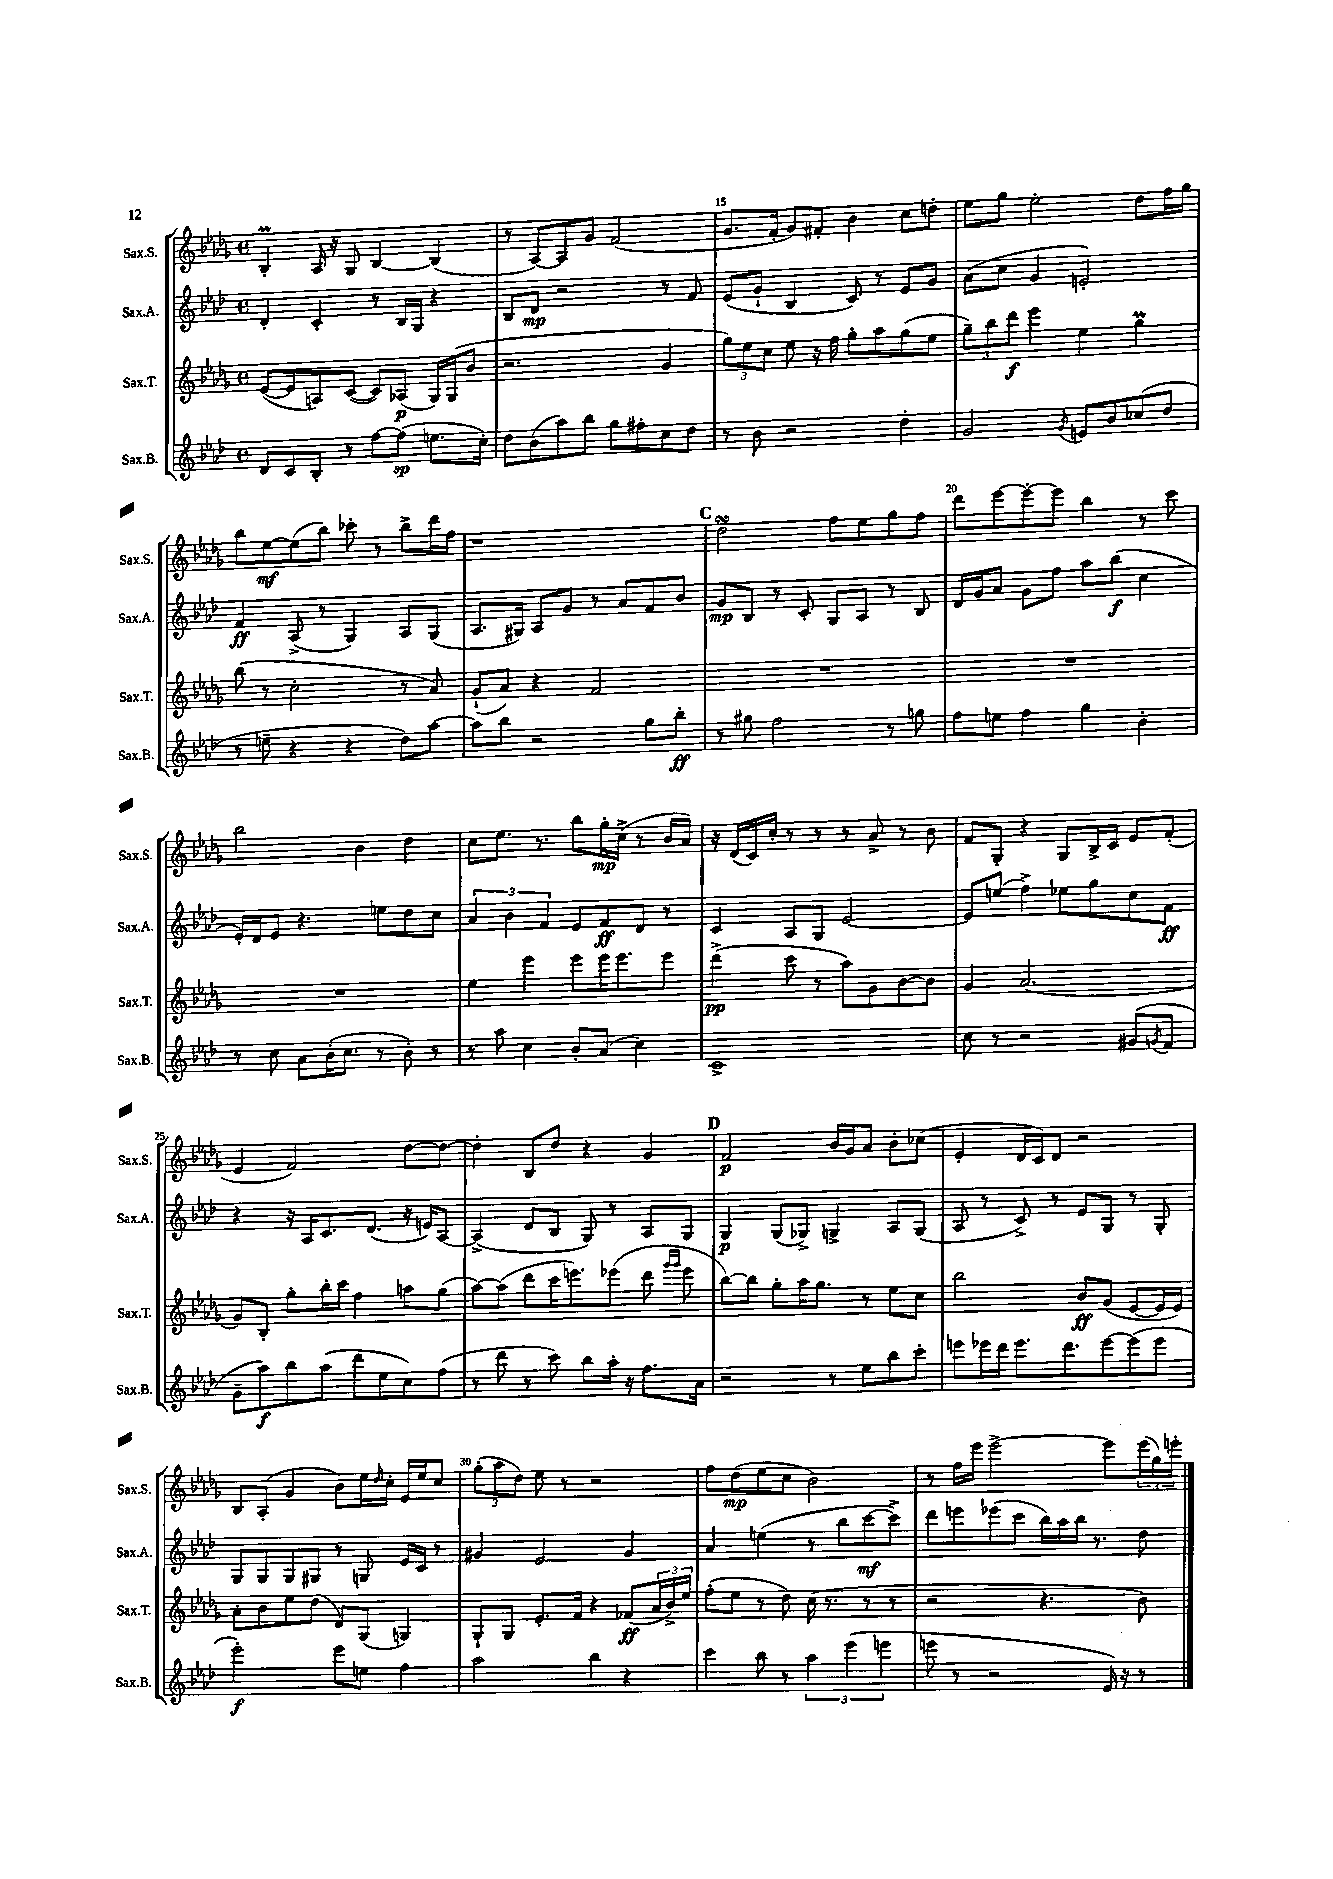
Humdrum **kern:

**kern	**kern	**kern	**kern
*staff4	*staff3	*staff2	*staff1
*clefG2	*clefG2	*clefG2	*clefG2
*k[b-e-a-d-]	*k[b-e-a-d-g-]	*k[b-e-a-d-]	*k[b-e-a-d-g-]
*M4/4	*M4/4	*M4/4	*M4/4
*met(c)	*met(c)	*met(c)	*met(c)
8d-	([8e-	4d-'	4B-'
8c	8e-]	.	.
8B-'	8A)	4c'	16A-
.	.	.	16r
8r	([8c	.	8G-
[8ff	8c])	8r	[4B-
(8ff]	(8A-	16B-	.
.	.	16G	.
8.ee	16G-)	4r	(4B-]
.	(16G-	.	.
.	8b-	.	.
16cc')	.	.	.
=	=	=	=
8dd-	2.r	8B-	8r
(8b-	.	8d-	[8A-)
8aa-)	.	2r	8A-]
8bb-	.	.	8g-
8gg	.	.	(2f
8ff#'	.	.	.
8cc	4g-	8r	.
8dd-	.	8f	.
=	=	=	=
8r	12gg-)	(8e-	8.g-
.	12ee-	.	.
8b-	.	8g`	.
.	12cc	.	.
.	.	.	16f'
2r	8ee-	4B-	8g-)
.	16r	.	8f#'
.	16ff	.	.
.	8gg-'	8c)	4b-
.	8aa-	8r	.
4dd-'	(8gg-	8e-	8cc
.	8ee-	8g	8dd'
=	=	=	=
2g	12gg-~)	(8a-	8ee-
.	12bb-	.	.
.	.	8cc	8gg-
.	12ddd-	.	.
.	4eee-	4g	2ee-'
8qg	.	.	.
8e	4ee-	2e')	.
8b-	.	.	.
(8cc-	4gg-	.	8dd-
8dd-	.	.	16ff
.	.	.	16gg-
=	=	=	=
8r	(8bb-	4f	8bb-
8ee~	8r	.	[8ee-
4r	2cc'	(8A-^	(8ee-]
.	.	8r	8bb-)
4r	.	4G)	8ccc-'
.	.	.	8r
8dd-)	8r	8A-	8bb-^
[8aa-	8a-)	(8G	16ddd-
.	.	.	16ff
=	=	=	=
8aa-]	(8g-`	8.A-	1r
8bb-	8a-)	.	.
.	.	16G#)	.
2r	4r	8A-	.
.	.	8g	.
.	2f	8r	.
.	.	8a-	.
8gg	.	8f	.
8bb-'	.	8b-	.
=	=	=	=
8r	1r	8g	2dd-
8gg#	.	8B-	.
2ff	.	8r	.
.	.	8c'	.
.	.	8G	8ff
.	.	8A-	8ee-
8r	.	8r	8gg-
8gg	.	8B-	8ff
=	=	=	=
8ff	1r	16d-	8ddd-
.	.	16g	.
8ee	.	8a-	[8eee-
4ff	.	8g	8eee-'_
.	.	8ff	8eee-]
4gg	.	8aa-	4bb-
.	.	(8bb-	.
4b-'	.	4cc	8r
.	.	.	8ccc
=	=	=	=
8r	1r	16e-')	2bb-
.	.	16d-	.
8cc	.	8e-	.
8a-	.	4.r	.
(16b-'	.	.	.
8.cc	.	.	.
.	.	.	4b-
8r	.	8ee	.
8b-')	.	8dd-	4dd-
8r	.	8cc	.
=	=	=	=
8r	4ee-	6a-	8cc
8aa-	.	.	8.ee-
.	.	6b-	.
4cc	4eee-	.	.
.	.	.	8.r
.	.	6f	.
8b-'	8eee-	8e-	8bb-
(8a-	16eee-	8f	16gg-'
.	8.eee-	.	(16cc^
4cc)	.	8d-	8r
.	8eee-	8r	16b-
.	.	.	16a-)
=	=	=	=
1c^	(4ddd-^	4c	16r
.	.	.	(16d-
.	.	.	16c)
.	.	.	16cc'
.	8ccc	8A-	8r
.	8r	8G	8r
.	8aa-)	[2e-	8r
.	8g-	.	8a-^
.	[8b-	.	8r
.	8b-]	.	8b-
=	=	=	=
8cc	4g-	8e-]	8f
8r	.	(8ee	8G-'
2r	(2.a-	4ff^)	4r
.	.	8ee-	8G-
.	.	8gg	16B-^
.	.	.	16c
(8g#	.	8cc	8e-
8qg	.	.	.
8f	.	8f	(8f'
=	=	=	=
8g~	8g-)	4r	4e-
8aa-)	8B-'	.	.
8bb-	8gg-'	16r	2f)
.	.	16A-	.
(8aa-	16bb-'	8.c	.
.	16ccc	.	.
8ddd-	4ff	.	.
.	.	(8.d-	.
8ee-	.	.	.
8cc)	8aa	16r	[8dd-
.	.	16e)	.
(8ff	(8gg-	[8A-	8dd-_
=	=	=	=
8r	[8aa-)	(4A-^]	4dd-']
8ddd-	(8aa-]	.	.
8r	8ddd-	8d-	8B-
8ccc)	16ccc	8B-	8dd-
.	8.eee)	.	.
8bb-	.	8G)	4r
16aa-'	(8eee-	8r	.
16r	.	.	.
8.ff	8ddd-	8A-	4g-
.	16qqggg-	.	.
.	16qqggg-	.	.
.	8eee-	8G	.
16a-	.	.	.
=	=	=	=
2r	[8bb-)	4G	2f
.	8bb-]	.	.
.	8gg-'	(8G	.
.	16aa-	8G-^)	.
.	8.gg-	.	.
8r	.	4G^	16b-
.	.	.	16g-
8ee-	8r	.	8a-
8bb-	8ee-	8A-	8b-'
8ccc'	8cc	(8G	(8cc-
=	=	=	=
8eee	2bb-	8A-	4e-'
16eee-	.	8r	.
16ddd-	.	.	.
8.eee-	.	8c^)	16d-
.	.	.	16c)
.	.	8r	8d-
8.ddd-	.	.	.
.	8b-	8e-	2r
[8eee-	(8g-	8G	.
(8eee-]	[8e-	8r	.
8eee-	16e-]	8G'	.
.	16e-)	.	.
=	=	=	=
2eee-')	8a-'	8G	8B-
.	8b-	8G	(8A-'
.	8ee-	8G	4g-
.	(8dd-	8G#	.
8eee-	8d-)	8r	8b-)
8ee	(8G-	8G	16ee-
.	.	.	16qqdd-
.	.	.	16cc'
4ff	4G)	16e-	16e-
.	.	16c	16ee-
.	.	8r	8cc
=	=	=	=
2aa-	8G-`	4g#	(12gg-'
.	.	.	12aa-
.	8G-	.	.
.	.	.	12dd-)
.	8.e-'	2e-	8ee-
.	.	.	8r
.	16f	.	.
4bb-	4r	.	2r
4r	(8f-	4g#	.
.	24a-	.	.
.	24b-^)	.	.
.	24ee-	.	.
=	=	=	=
4ccc	(8ff'	4a-	8ff
.	8ee-	.	(8dd-
8bb-	8r	(4ee	8ee-
8r	8dd-)	.	8cc
6aa-	(16cc	8r	2b-)
.	8.r	.	.
.	.	8bb-	.
(6eee-	.	.	.
.	8r	[8ccc	.
6eee	.	.	.
.	8r	8ccc^])	.
=	=	=	=
8eee	2r	8ddd-	8r
8r	.	8eee	16ff
.	.	.	16eee-
2r	.	(8eee-	[2eee-^
.	.	8ccc	.
.	4.r	16bb-)	.
.	.	16aa-	.
.	.	16bb-	.
.	.	8.r	.
16e-)	.	.	8eee-]
16r	.	.	.
8r	8b-)	8dd-	(24eee-
.	.	.	24gg-)
.	.	.	24eee'
==	==	==	==
*-	*-	*-	*-
